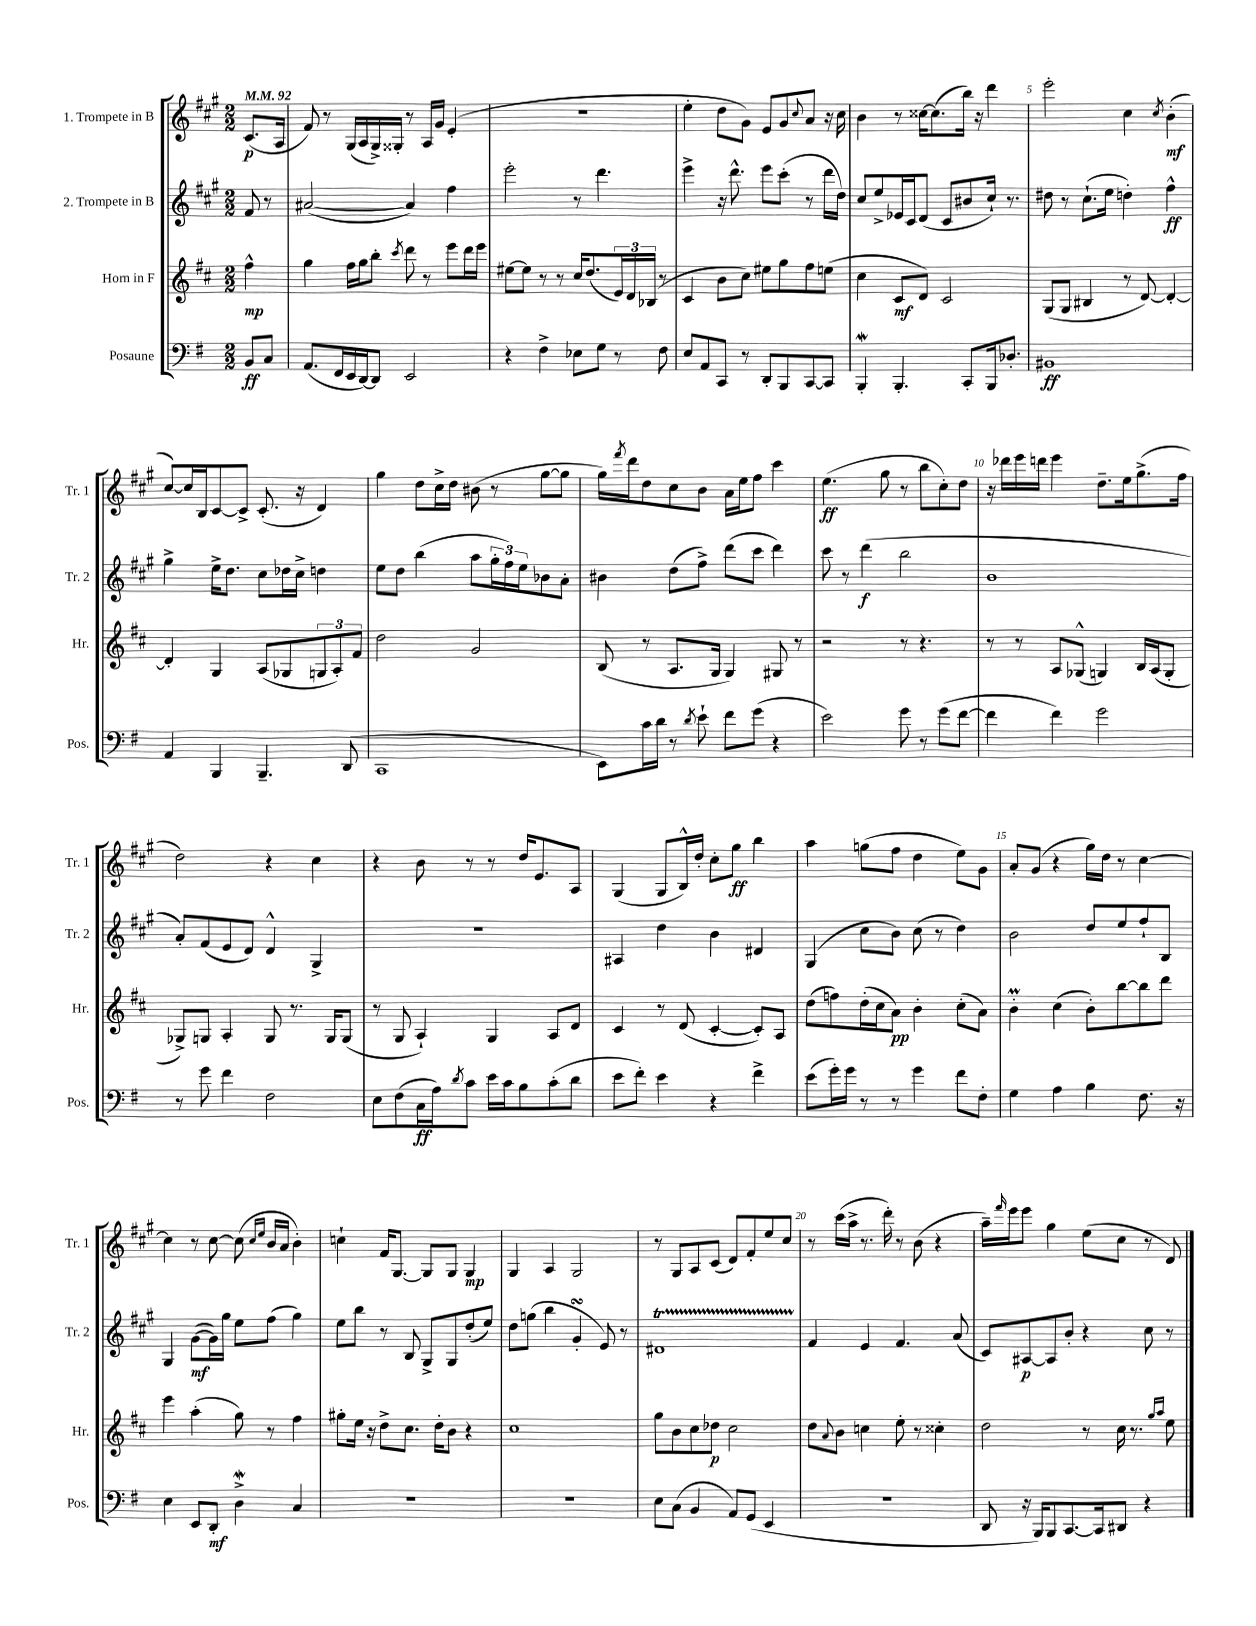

**kern	**kern	**kern	**kern
*staff4	*staff3	*staff2	*staff1
*clefF4	*clefG2	*clefG2	*clefG2
*k[f#]	*k[f#c#]	*k[f#c#g#]	*k[f#c#g#]
*M2/2	*M2/2	*M2/2	*M2/2
*MM92	*MM92	*MM92	*MM92
8BB	4ff#^^	8f#	(8.c#
8C	.	8r	.
.	.	.	16A
=	=	=	=
(8.AA	4gg	([2a#	8f#)
.	.	.	8r
16FF#	.	.	.
16EE	16ff#	.	(16G#
[16DD)	16gg	.	16A
8DD]	8bb'	.	16G#^)
.	.	.	16G##'
.	8qccc#	.	.
2EE	8ddd	4a#])	8r
.	8r	.	16A
.	.	.	16g#
.	8eee	4ff#	(4e'
.	16ddd	.	.
.	16eee	.	.
=	=	=	=
4r	[8ee#	2eee'	1r
.	8ee#]	.	.
4F#^	8r	.	.
.	8r	.	.
8E-	16cc#	8r	.
.	(8.dd	.	.
8G	.	4.ddd	.
8r	24e)	.	.
.	24d	.	.
.	(24B-	.	.
8F#	8r	.	.
=	=	=	=
8E	4c#	4eee^	4ee'
8AA	.	.	.
8CC	8b	16r	8dd
.	.	8.ddd^^	.
8r	8cc#)	.	8g#)
8DD'	8ee#	8eee	8e
8BBB	8gg	(8ccc#'	8g#
.	.	.	8qqcc#
[8CC	8ff#	8r	8a
8CC]	(8ee	16ddd	16r
.	.	16dd)	16cc#
=	=	=	=
4BBB'	4cc#	8cc#	4b
.	.	8ee^	.
4.BBB'	8c#	16e-	8r
.	.	16c#	.
.	8d)	(8d	[16cc##
.	.	.	(8.cc##]
.	2c#	8c#	.
8CC'	.	8b#	16bb)
.	.	.	16r
16BBB	.	16cc#`)	4ddd
8.D-'	.	8.r	.
=	=	=	=
1BB#	(8G	8dd#	2eee'
.	8G	8r	.
.	4B#	(8.cc#`	.
.	.	16ee	.
.	8r	4dd')	4cc#
.	[8d)	.	.
.	.	.	8qcc#
.	4d'_	4ff#^^	(4b'
=	=	=	=
4AA	4d']	4gg#^	[8cc#)
.	.	.	16cc#]
.	.	.	16B
4BBB	4G	16ee^	[8c#
.	.	8.dd	.
.	.	.	8c#^]
4.BBB~	(8A	8cc#	(8.c#'
.	8G-	16dd-	.
.	.	16cc#^	16r
.	12G	4dd	4d)
.	12A')	.	.
(8DD	.	.	.
.	12f#	.	.
=	=	=	=
1CC	2dd	8ee	4gg#
.	.	8dd	.
.	.	(4bb	8dd
.	.	.	16cc#^
.	.	.	16dd
.	2g	8aa	(8b#
.	.	24gg#'	8r
.	.	24ff#)	.
.	.	24ee	.
.	.	8b-	[8gg#
.	.	8a'	8gg#]
=	=	=	=
8EE)	(8B	4b#	16gg#)
.	.	.	8qfff#
.	.	.	16ddd
16c	8r	.	8dd
16d	.	.	.
8r	8.A	(8dd	8cc#
8qd	.	.	.
8e`	.	8ff#^)	8b
.	16G	.	.
8f#	4G)	(8ddd	16a
.	.	.	16ee
(8g	.	8ccc#	8ff#
4r	8G#	4ddd)	4ccc#
.	8r	.	.
=	=	=	=
2e)	2r	8ccc#	(4.ee
.	.	8r	.
.	.	(4ddd	.
.	.	.	8gg#
8g	8r	2bb	8r
8r	4.r	.	8bb
(8g	.	.	8cc#')
[8f#	.	.	8dd
=	=	=	=
4f#]	8r	1b	16r
.	.	.	16ddd-
.	8r	.	16eee
.	.	.	16ddd
4f#)	8A	.	4eee
.	(8G-^^	.	.
2g	4G)	.	8.dd~
.	.	.	16ee
.	16B	.	(8.gg#^
.	(16A	.	.
.	8G'	.	.
.	.	.	16ff#
=	=	=	=
8r	8G-^)	8a')	2dd)
8g	8G	(8f#	.
4f#	4A'	8e	.
.	.	8d)	.
2F#	8G	4d^^	4r
.	8.r	.	.
.	.	4G#^	4cc#
.	16G	.	.
.	(8G	.	.
=	=	=	=
8E	8r	1r	4r
(8F#	8G	.	.
16C	4A`)	.	8b
16A)	.	.	.
8qd	.	.	.
8c	.	.	8r
16e	4G	.	8r
16c	.	.	.
8B	.	.	16dd
.	.	.	8.e
(8c'	8A	.	.
8d	8d	.	8A
=	=	=	=
8e	4c#	4A#	(4G#
8f#')	.	.	.
4e	8r	4dd	8G#
.	(8d	.	16B^^)
.	.	.	16dd'
4r	[4c#'	4b	8cc#'
.	.	.	8gg#
4f#^	8c#'])	4d#	4bb
.	8A	.	.
=	=	=	=
(8e	(8dd	(4G#	4aa
16g')	8ff)	.	.
16g	.	.	.
8r	(16dd'	8cc#	(8gg
.	16cc#	.	.
8r	8a)	8b)	8ff#
4g	4b'	(8cc#	4dd
.	.	8r	.
8f#	(8cc#'	4dd)	8ee)
8F#'	8a)	.	8g#
=	=	=	=
4G	4b'	2b	8a'
.	.	.	(8g#
4A	(4cc#	.	4r
4B	8b')	8dd	16gg#)
.	.	.	16dd
.	[8bb	8ee	8r
8.F#	8bb]	8ff#`	[4cc#
.	8ddd	8B	.
16r	.	.	.
=	=	=	=
4E	4eee	4G#	4cc#]
8EE	(4aa'	([8g#	8r
8DD'	.	16g#])	[8cc#
.	.	16gg#	.
4D^	8gg)	8ee	(8cc#]
.	.	.	16qqcc#
.	.	.	16qqee
.	8r	(8ff#	16b
.	.	.	16a
4C	4ff#	4gg#)	4b')
=	=	=	=
1r	8gg#'	8ee	4cc`
.	16ee	8bb	.
.	16r	.	.
.	8dd^	8r	16f#
.	.	.	[8.G#
.	8.cc#	8B	.
.	.	8G#^	8G#]
.	16dd'	.	.
.	8b	8G#	8G#
.	4r	(8dd'	4G#
.	.	8ee)	.
=	=	=	=
1r	1cc#	8dd	4G#
.	.	(8gg	.
.	.	4bb	4A
.	.	4g#'	2G#
.	.	8e)	.
.	.	8r	.
=	=	=	=
8E	8gg	1d#	8r
(8C	8b	.	8G#
4BB	8cc#	.	8A
.	8dd-	.	(8c#
8AA)	2cc#	.	8d)
(8GG	.	.	8f#'
4EE	.	.	8ee
.	.	.	8cc#
=	=	=	=
1r	8dd	4f#	8r
.	8qqa	.	.
.	8b	.	(16ccc#
.	.	.	16aa^
.	4cc	4e	8.r
.	.	.	16ddd')
.	8ee'	4.f#	8r
.	8r	.	(8b
.	4cc##'	.	4r
.	.	(8a	.
=	=	=	=
8DD	2dd	8c#)	16aa~)
.	.	.	16qqfff#
.	.	.	16eee
16r	.	[8A#	8eee
16BBB)	.	.	.
8BBB	.	8A#]	4gg#
[8.CC	.	8b'	.
.	8r	4r	(8ee
16CC]	.	.	.
8DD#	16cc#	.	8cc#
.	8.r	.	.
4r	.	8cc#	8r
.	16qqgg	.	.
.	16qqaa	.	.
.	8ee	8r	8d)
==	==	==	==
*-	*-	*-	*-
